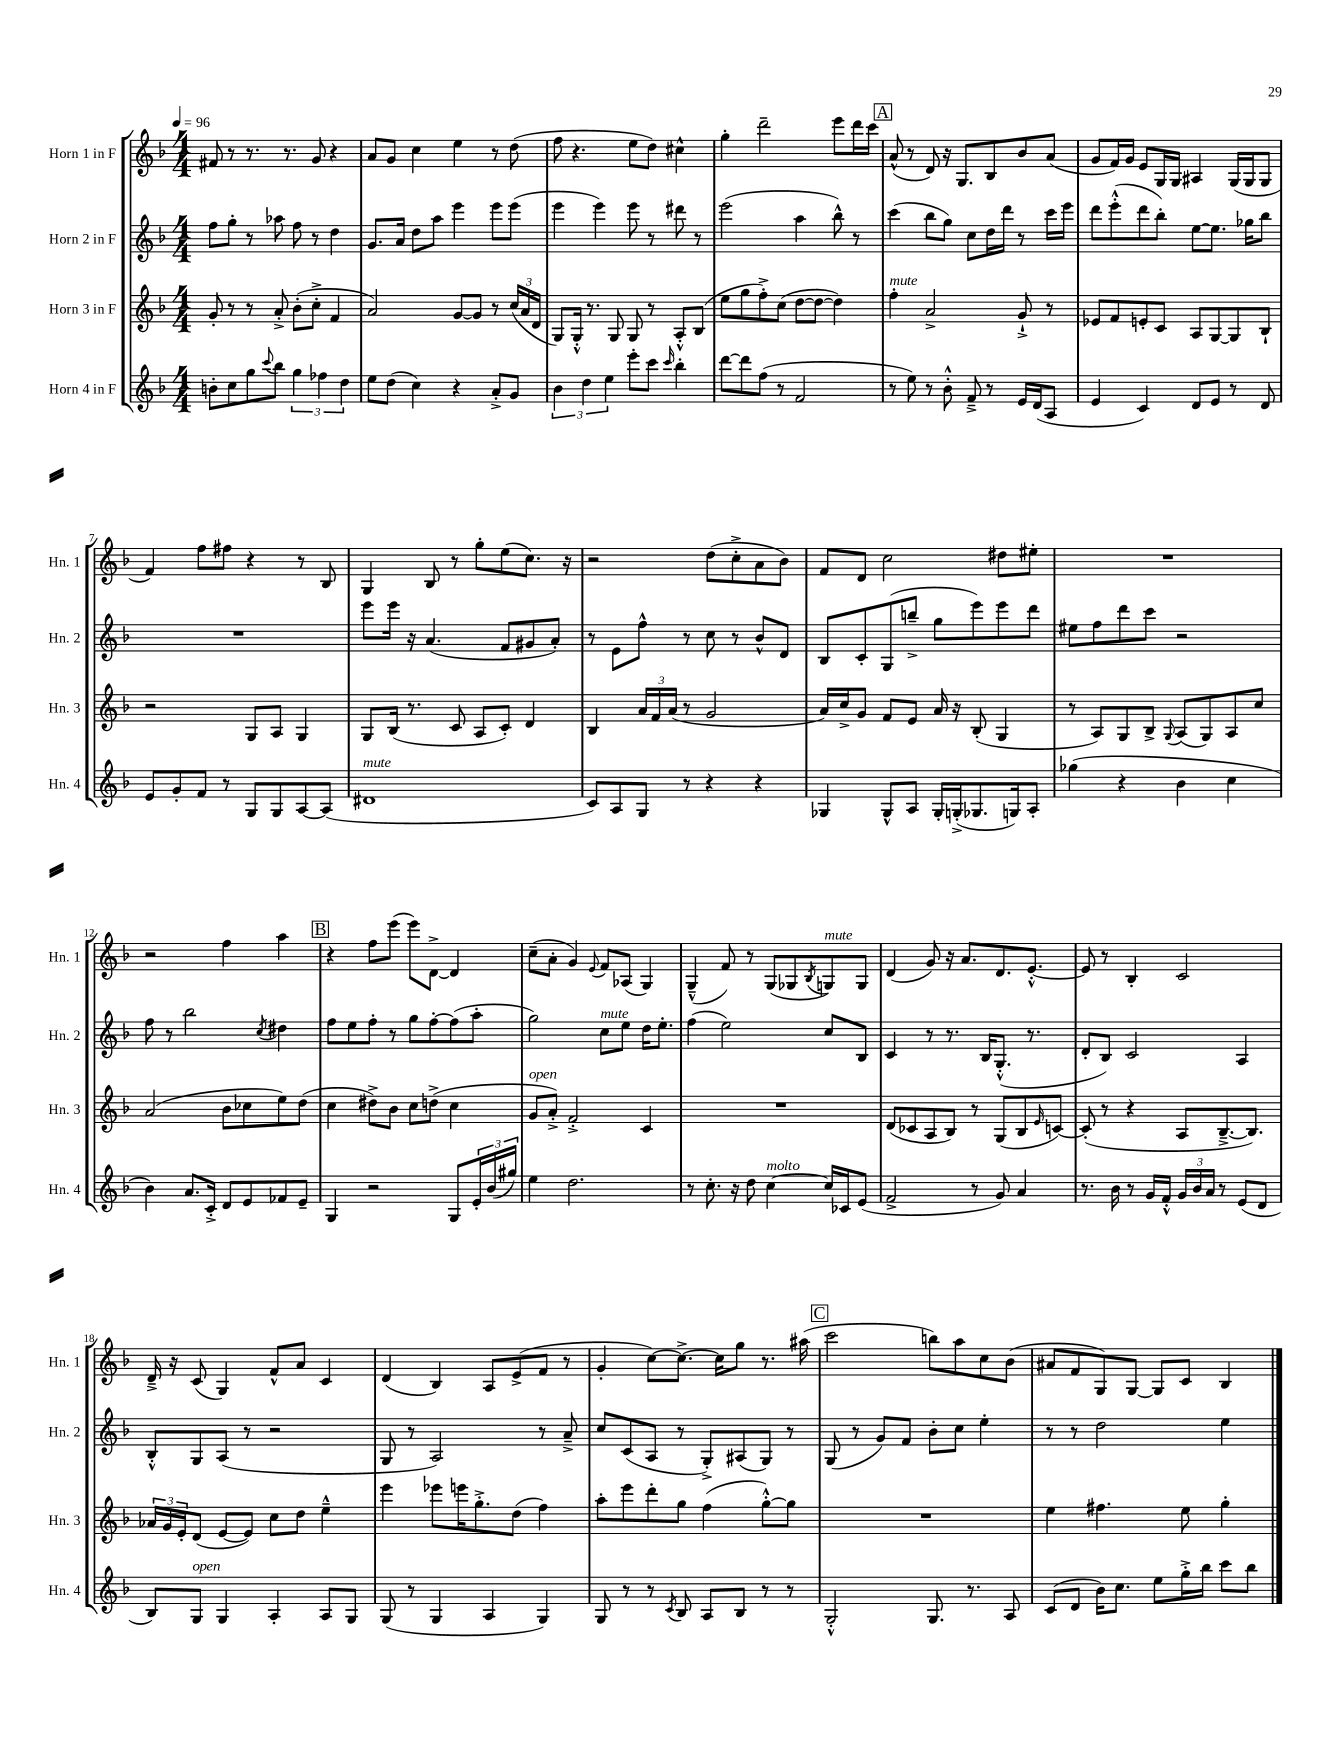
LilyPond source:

<<
\new StaffGroup <<
\new Staff = "s0" \with { instrumentName = "Horn 1 in F" shortInstrumentName = "Hn. 1" } {
    \clef treble \key f \major \numericTimeSignature \time 4/4 \tempo 4 = 96
    fis'8 r8 r8. r8. g'8 r4 |
    a'8 g'8 c''4 e''4 r8 d''8( |
    f''8 r4. e''8 d''8) cis''4-^ |
    g''4-. d'''2-- e'''8 d'''16 c'''16 |
    \mark \markup { \box "A" } a'8-^( r8 d'8) r16 g8. bes8 bes'8 a'8( |
    g'8 f'16) g'16 e'8 g16 g16 ais4 g16( g16 g8 |
    f'4) f''8 fis''8 r4 r8 bes8 |
    g4 bes8 r8 g''8-. e''8( c''8.) r16 |
    r2 d''8( c''8-.-> a'8 bes'8) |
    f'8 d'8 c''2 dis''8 eis''8-. |
    R1 |
    r2 f''4 a''4 |
    \mark \markup { \box "B" } r4 f''8 e'''8( e'''8) d'8~-> d'4 |
    c''8--( a'8-. g'4) \appoggiatura { e'8 } f'8 aes8( g4) |
    g4---^( f'8) r8 g8( ges8 \acciaccatura { bes8 } g8^\markup { \italic "mute" }) g8 |
    d'4( g'8) r16 a'8. d'8. e'8.~-.-^ |
    e'8 r8 bes4-. c'2 |
    d'16---> r16 c'8( g4) f'8-^ a'8 c'4 |
    d'4( bes4) a8 e'8->( f'8 r8 |
    g'4-. c''8~) c''8.~-> c''16 g''8 r8. ais''16( |
    \mark \markup { \box "C" } c'''2 b''8) a''8 c''8 bes'8( |
    ais'8 f'8 g8) g8~ g8 c'8 bes4 \bar "|." |
}
\new Staff = "s1" \with { instrumentName = "Horn 2 in F" shortInstrumentName = "Hn. 2" } {
    \clef treble \key f \major \numericTimeSignature \time 4/4
    f''8 g''8-. r8 aes''8 f''8 r8 d''4 |
    g'8. a'16 d''8 a''8 e'''4 e'''8 e'''8( |
    e'''4 e'''4) e'''8 r8 dis'''8 r8 |
    e'''2( a''4 bes''8-^) r8 |
    \mark \markup { \box "A" } c'''4( bes''8 g''8) c''8 d''16 d'''16 r8 c'''16 e'''16 |
    d'''8 e'''8-.-^( d'''8 bes''8-.) e''8~ e''8. ges''16 bes''8 |
    R1 |
    e'''8 e'''16 r16 a'4.( f'8 gis'8 a'8-.) |
    r8 e'8 f''8-^ r8 c''8 r8 bes'8-^ d'8 |
    bes8 c'8-. g8( b''8---> g''8 e'''8) e'''8 d'''8 |
    eis''8 f''8 d'''8 c'''8 r2 |
    f''8 r8 bes''2 \acciaccatura { c''8 } dis''4 |
    \mark \markup { \box "B" } f''8 e''8 f''8-. r8 g''8 f''8~-. f''8( a''8-. |
    g''2) c''8^\markup { \italic "mute" } e''8 d''16 e''8.-. |
    f''4( e''2) c''8 bes8 |
    c'4 r8 r8. bes16 g8.-.-^( r8. |
    d'8-. bes8) c'2 a4 |
    bes8-.-^ g8 a8( r8 r2 |
    g8 r8 a2) r8 a'8---> |
    c''8 c'8( a8 r8 g8-.->) ais8( g8) r8 |
    \mark \markup { \box "C" } g8( r8 g'8) f'8 bes'8-. c''8 e''4-. |
    r8 r8 d''2 e''4 \bar "|." |
}
\new Staff = "s2" \with { instrumentName = "Horn 3 in F" shortInstrumentName = "Hn. 3" } {
    \clef treble \key f \major \numericTimeSignature \time 4/4
    g'8-. r8 r8 a'8-.-> bes'8-.( c''8-.-> f'4 |
    a'2) g'8~ g'8 r8 \tuplet 3/2 { c''16( a'16 d'16 } |
    g8) g16-.-^ r8. g8 g8 r8 a8-.-^ bes8( |
    e''8 g''8 f''8-.->) c''8( d''8~ d''8~ d''4) |
    \mark \markup { \box "A" } f''4-.^\markup { \italic "mute" } a'2-> g'8-!-> r8 |
    ees'8 f'8 e'8-. c'8 a8 g8~ g8 bes8-! |
    r2 g8 a8 g4 |
    g8 bes16( r8. c'8 a8 c'8-.) d'4 |
    bes4 \tuplet 3/2 { a'16 f'16 a'16( } r8 g'2 |
    a'16) c''16-> g'8 f'8 e'8 a'16 r16 bes8-.( g4 |
    r8 a8) g8 bes8-> \appoggiatura { g8 } a8( g8) a8 c''8 |
    a'2( bes'8 ces''8 e''8) d''8( |
    \mark \markup { \box "B" } c''4 dis''8->) bes'8 c''8 d''8->( c''4 |
    g'8^\markup { \italic "open" } a'8-.->) f'2-.-> c'4 |
    R1 |
    d'8( ces'8 a8 bes8) r8 g8( bes8 \grace { e'16 } c'8~) |
    c'8-.( r8 r4 a8 bes8.~---> bes8.) |
    \tuplet 3/2 { aes'16 g'16 e'16-. } d'8( e'8~ e'8) c''8 d''8 e''4---^ |
    e'''4 ees'''8 e'''16 g''8.-.-> d''8( f''4) |
    a''8-. e'''8 d'''8-. g''8 f''4( g''8~-.-^) g''8 |
    \mark \markup { \box "C" } R1 |
    e''4 fis''4. e''8 g''4-. \bar "|." |
}
\new Staff = "s3" \with { instrumentName = "Horn 4 in F" shortInstrumentName = "Hn. 4" } {
    \clef treble \key f \major \numericTimeSignature \time 4/4
    b'8-. c''8 g''8 \appoggiatura { c'''8 } bes''8 \tuplet 3/2 { g''4 fes''4 d''4 } |
    e''8 d''8( c''4) r4 a'8-.-> g'8 |
    \tuplet 3/2 { bes'4 d''4 e''4 } e'''8-. c'''8 \grace { c'''16 } bes''4-. |
    d'''8~ d'''8 f''8( r8 f'2 |
    \mark \markup { \box "A" } r8 e''8) r8 bes'8-.-^ f'8---> r8 e'16 d'16( a8 |
    e'4 c'4) d'8 e'8 r8 d'8 |
    e'8 g'8-. f'8 r8 g8 g8 a8~ a8( |
    dis'1^\markup { \italic "mute" } |
    c'8) a8 g8 r8 r4 r4 |
    ges4 ges8-^ a8 ges16-. g16-.->( ges8. g16) a8-. |
    ges''4( r4 bes'4 c''4 |
    bes'4) a'8. c'16-.-> d'8 e'8 fes'8 e'8-- |
    \mark \markup { \box "B" } g4 r2 g8 \tuplet 3/2 { e'16-. bes'16( gis''16) } |
    e''4 d''2. |
    r8 c''8.-. r16 d''8 c''4~^\markup { \italic "molto" } c''16 ces'16 e'8( |
    f'2-> r8 g'8) a'4 |
    r8. bes'16 r8 g'16 f'16-.-^ \tuplet 3/2 { g'16 bes'16 a'16 } r8 e'8( d'8 |
    bes8) g8^\markup { \italic "open" } g4 a4-. a8 g8 |
    g8( r8 g4 a4 g4) |
    g8 r8 r8 \acciaccatura { c'8 } bes8 a8 bes8 r8 r8 |
    \mark \markup { \box "C" } g2-.-^ g8. r8. a8 |
    c'8( d'8 bes'16) c''8. e''8 g''16-.-> bes''16 c'''8 bes''8 \bar "|." |
}
>>
>>
